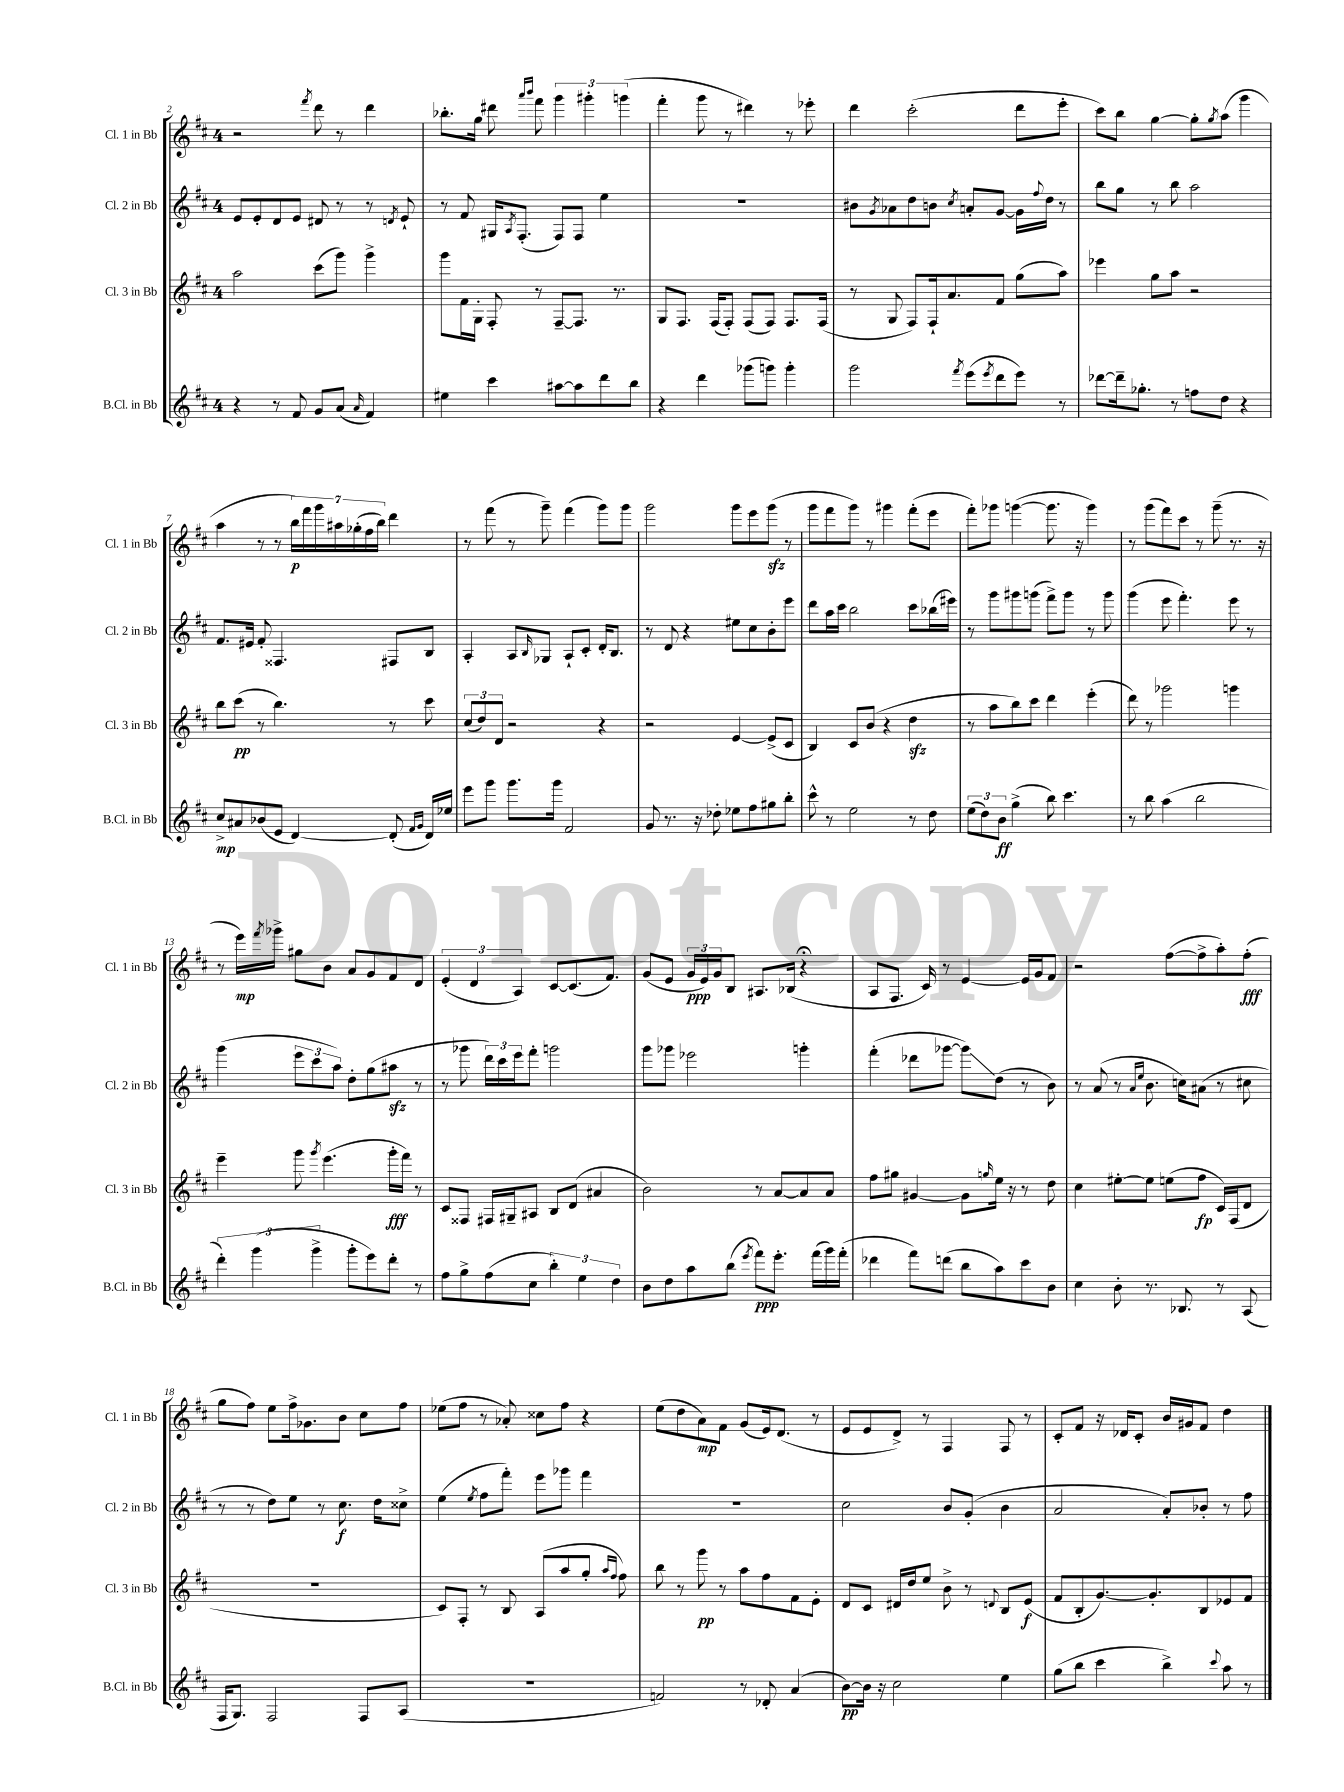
<<
\new StaffGroup <<
\new Staff = "s0" \with { instrumentName = "Cl. 1 in Bb" shortInstrumentName = "Cl. 1 in Bb" } {
    \clef treble \key d \major \once \override Staff.TimeSignature.style = #'single-digit \time 4/4
    r2 \acciaccatura { fis'''8 } d'''8 r8 d'''4 |
    bes''8.-. g''16 dis'''8 \grace { a'''16 b'''16 } fis'''8 \tuplet 3/2 { g'''4 gis'''4-. g'''4( } |
    fis'''4-. g'''8 r8 dis'''4) r8 ees'''8-. |
    d'''4 cis'''2-.( d'''8 e'''8-. |
    cis'''8) b''8 g''4~ g''8-. \acciaccatura { g''8 } a''8( g'''4 |
    a''4 r8 r8 \tuplet 7/4 { b''16\p) fis'''16 g'''16 ais''16 ges''16-.( fis''16 b''16) } d'''4 |
    r8 fis'''8( r8 g'''8--) fis'''4( g'''8) g'''8 |
    g'''2 g'''8 e'''8 g'''8\sfz( r8 |
    g'''8 fis'''8 g'''8) r8 gis'''4 fis'''8-.( e'''8 |
    fis'''8-.) ges'''8 g'''4~( g'''8. r16 g'''4) |
    r8 g'''8( fis'''8) cis'''8 r8 g'''8--( r8. r16 |
    r8 e'''16\mp) \acciaccatura { fis'''8 } ges'''16-> gis''8 b'8 a'8 g'8 fis'8 d'8 |
    \tuplet 3/2 { e'4-.( d'4 a4) } cis'8~ cis'8.( fis'8.) |
    g'8( e'8 \tuplet 3/2 { g'16\ppp e'16) g'16 } b8 ais8. bes16( r4\fermata |
    a8 fis8. cis'16) r8 e'4~ e'16 g'16 fis'8 |
    r2 fis''8~( fis''8-> a''8-.) fis''8-.\fff( |
    g''8 fis''8) e''8 fis''16-> ges'8. b'8 cis''8 fis''8 |
    ees''8( fis''8 r8 aes'8-.) cisis''8 fis''8 r4 |
    e''8( d''8 a'8\mp) fis'8 g'8( e'16) d'8.( r8 |
    e'8 e'8 d'8->) r8 fis4 fis8 r8 |
    cis'8-. fis'8 r16 des'16 cis'8-. b'16 gis'16 fis'8 d''4 \bar "|." |
}
\new Staff = "s1" \with { instrumentName = "Cl. 2 in Bb" shortInstrumentName = "Cl. 2 in Bb" } {
    \clef treble \key d \major \once \override Staff.TimeSignature.style = #'single-digit \time 4/4
    e'8 e'8-. d'8 e'8 dis'8 r8 r8 \acciaccatura { d'8 } e'8-! |
    r8 fis'8 gis16 \acciaccatura { a8 } fis8.-.( fis8) fis8 e''4 |
    R1 |
    bis'8 \acciaccatura { g'8 } aes'8 d''8 b'8 \acciaccatura { cis''8 } a'8-. g'8~ g'16 \appoggiatura { fis''8 } d''16 r8 |
    b''8 g''8 r8 b''8 a''2 |
    fis'8. eis'16 fis'8-. fisis4. fis8 b8 |
    a4-. a8 \grace { b16 } ges8 a8-! cis'8-. d'16-. b8. |
    r8 d'8 r4 eis''8 cis''8 b'8-. e'''8 |
    d'''8 a''16 cis'''16 b''2 cis'''8 bes''16( eis'''16) |
    r8 g'''8 gis'''8 g'''8( fis'''8->) g'''8 r8 g'''8 |
    g'''4( e'''8 fis'''4.-.) e'''8 r8 |
    g'''4( \tuplet 3/2 { e'''8 cis'''8 a''8) } d''8-. g''8( ais''8\sfz r8 |
    r8 ges'''8 \tuplet 3/2 { d'''16) cis'''16 e'''16 } fis'''8-. g'''2 |
    g'''8 ges'''8 ees'''2 g'''4-. |
    fis'''4-.( des'''8 ges'''8~ ges'''8\glissando) d''8( r8 b'8) |
    r8 a'8( r8 \grace { a'16 e''16 } b'8. c''16) ais'8( r8 cis''8 |
    r8 r8 d''8) e''8 r8 cis''8.\f d''16 cisis''8-> |
    e''4( \acciaccatura { e''8 } fis''8 fis'''8-.) e'''8 ges'''8 fis'''4 |
    R1 |
    cis''2 b'8 g'8-.( b'4 |
    a'2 a'8-.) bes'8-. r8 fis''8 \bar "|." |
}
\new Staff = "s2" \with { instrumentName = "Cl. 3 in Bb" shortInstrumentName = "Cl. 3 in Bb" } {
    \clef treble \key d \major \once \override Staff.TimeSignature.style = #'single-digit \time 4/4
    a''2 cis'''8( g'''8) g'''4-> |
    g'''8 fis'16 g16-. fis8-. r8 fis8~-- fis8. r8. |
    g8 fis8. fis16( fis8-.) fis8( fis8) fis8. fis16( |
    r8 g8 fis8) fis16-! a'8. fis'8 g''8( a''8) |
    ees'''4 g''8 a''8 r2 |
    b''8 cis'''8\pp( r8 b''4.) r8 cis'''8 |
    \tuplet 3/2 { cis''8( d''8) d'8 } r2 r4 |
    r2 e'4~ e'8->( cis'8 |
    b4) cis'8 b'8( r4 d''4\sfz |
    r8 a''8 b''8) cis'''8 d'''4 e'''4-.( |
    d'''8) r8 ges'''2 g'''4 |
    e'''4-- g'''8 \acciaccatura { g'''8 } e'''4.( g'''16-.\fff fis'''16) r8 |
    cis'8 fisis8 fis16 gis16-- ais8 b8 d'8( ais'4 |
    b'2) r8 a'8~ a'8 a'8 |
    fis''8 gis''8 gis'4~ gis'8 \grace { g''16 } e''16 r16 r8 d''8 |
    cis''4 eis''8~-. eis''8 e''8( fis''8\fp cis'16) fis16( d'8 |
    R1 |
    cis'8) fis8-. r8 b8 a8( a''8 g''8-. \grace { a''16 fis''16 } fis''8) |
    b''8 r8 g'''8\pp r8 a''8 fis''8 fis'8 e'8-. |
    d'8 cis'8 dis'16 d''16 e''8 b'8-> r8 \appoggiatura { d'8 } b8 e'8\f( |
    fis'8 b8-. g'8.~) g'8.-. b8 ees'8 fis'8 \bar "|." |
}
\new Staff = "s3" \with { instrumentName = "B.Cl. in Bb" shortInstrumentName = "B.Cl. in Bb" } {
    \clef treble \key d \major \once \override Staff.TimeSignature.style = #'single-digit \time 4/4
    r4 r8 fis'8 g'8 a'8( \grace { a'16 } fis'4) |
    eis''4 cis'''4 ais''8~ ais''8 d'''8 b''8 |
    r4 d'''4 ges'''8( g'''8) g'''4-. |
    g'''2 \acciaccatura { fis'''8 } e'''8( \acciaccatura { e'''8 } d'''8 e'''8) r8 |
    des'''8~ des'''16-- ges''8.-. r8 f''8 d''8 r4 |
    cis''8->\mp ais'8 bes'8( e'8 d'4~) d'8-.( \grace { fis'16 g'16 } d'16) ees''16 |
    e'''8 g'''8 g'''8. g'''16 fis'2 |
    g'8 r8. r16 des''8-. ees''8 fis''8 gis''8 b''8-. |
    cis'''8-^ r8 e''2 r8 d''8 |
    \tuplet 3/2 { e''8( d''8) b'8\ff } g''4->( b''8) cis'''4. |
    r8 b''8 a''4( b''2 |
    \tuplet 3/2 { d'''4-.) g'''4( g'''4-> } g'''8-. e'''8) d'''8-. r8 |
    fis''8 g''8-> fis''8( cis''8 \tuplet 3/2 { b''4-.) e''4 d''4 } |
    b'8 d''8 a''8 b''8( \acciaccatura { e'''8 } fis'''8\ppp) e'''8.-. fis'''16( g'''16) fis'''16-.( |
    des'''4 fis'''8) d'''8( b''8 a''8) cis'''8 b'8 |
    cis''4 b'8-. r8. bes8. r8 a8( |
    fis16 g8.) fis2 fis8 a8( |
    R1 |
    f'2) r8 des'8-. a'4( |
    b'8~\pp) b'16 r16 cis''2 e''4 |
    g''8( b''8 cis'''4 b''4->) \appoggiatura { cis'''8 } a''8 r8 \bar "|." |
}
>>
>>
\layout { \context { \Score currentBarNumber = #2 } }
